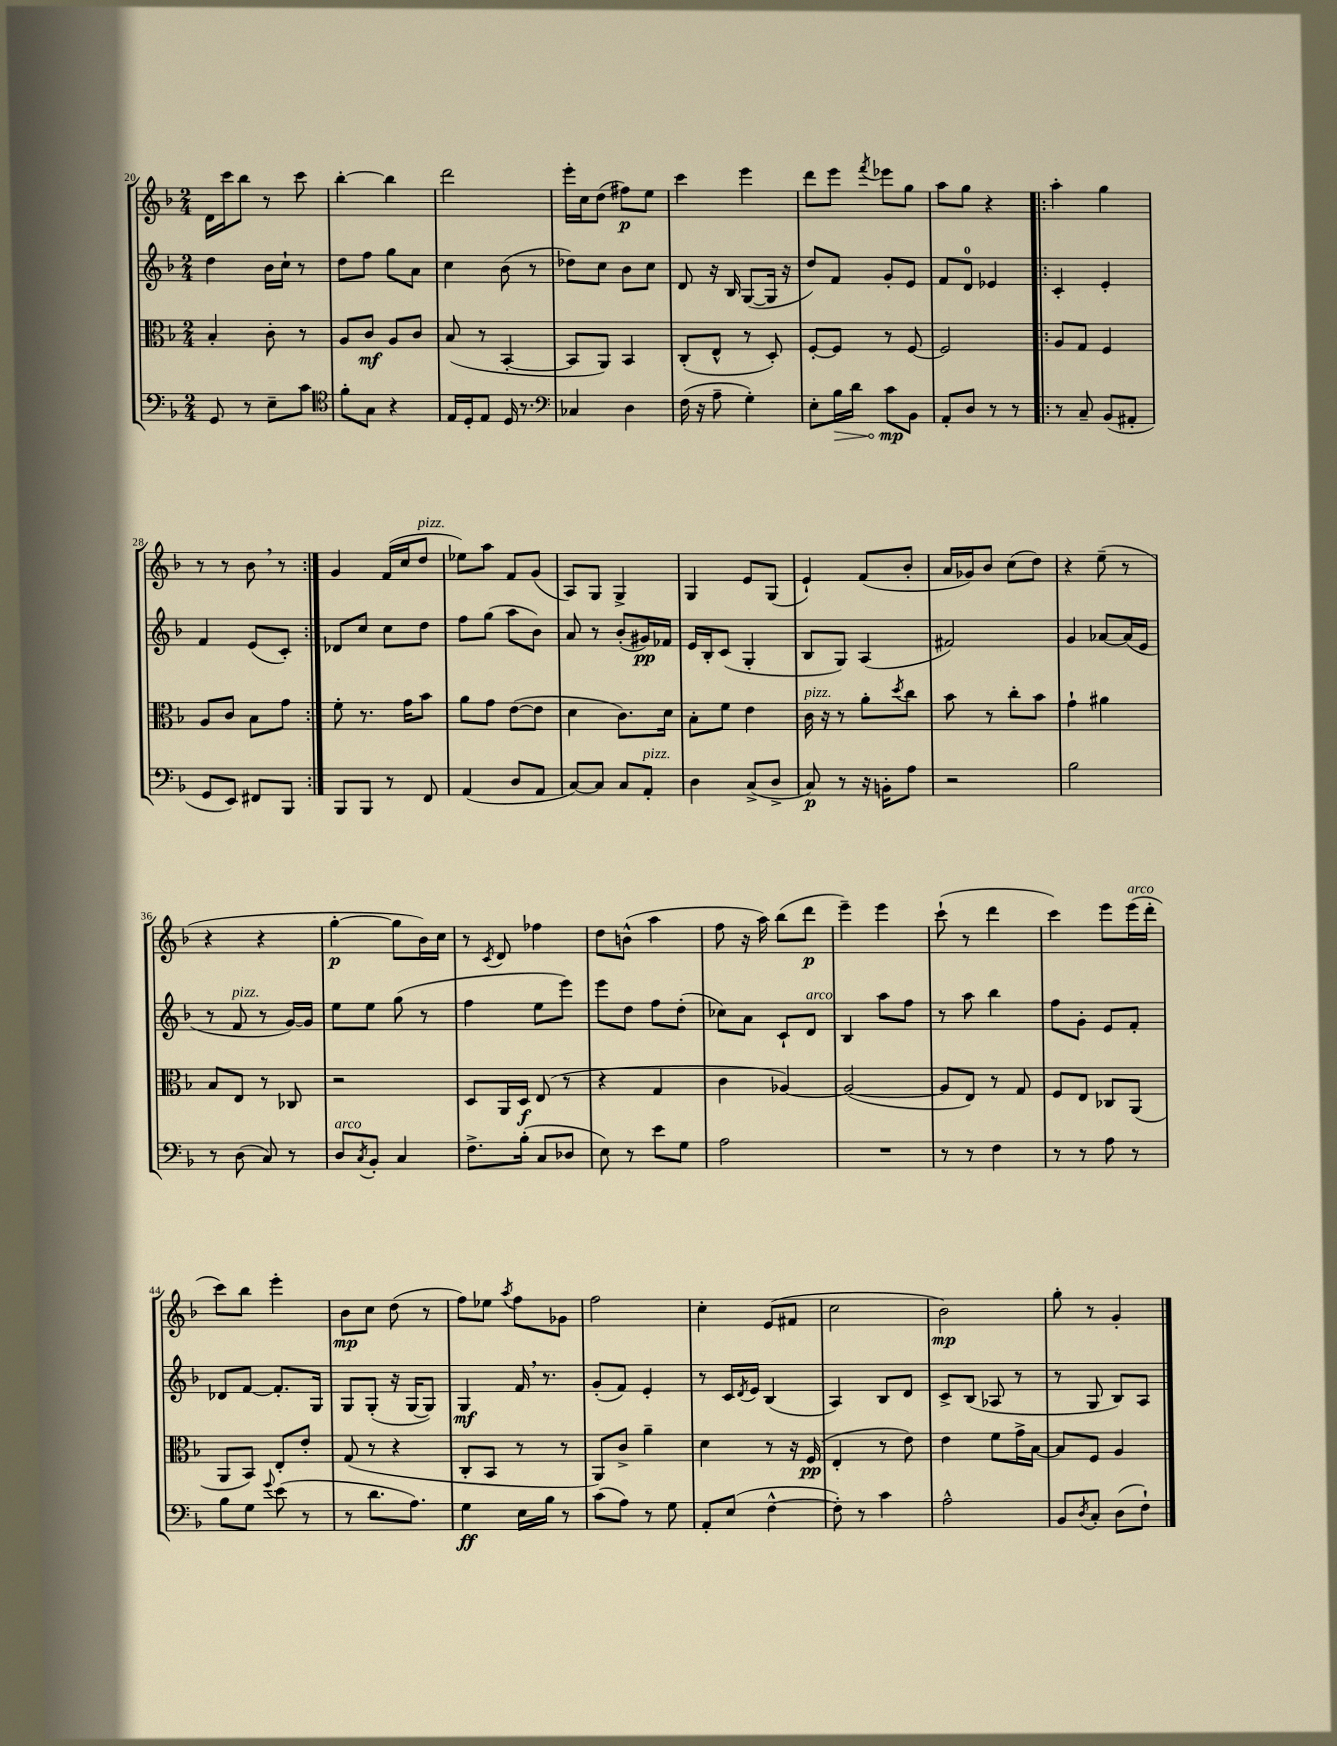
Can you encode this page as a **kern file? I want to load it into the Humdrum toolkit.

**kern	**dynam	**kern	**dynam	**kern	**dynam	**kern	**dynam
*part4	*part4	*part3	*part3	*part2	*part2	*part1	*part1
*staff4	*staff4	*staff3	*staff3	*staff2	*staff2	*staff1	*staff1
*clefF4	*	*clefC3	*	*clefG2	*	*clefG2	*
*k[b-]	*	*k[b-]	*	*k[b-]	*	*k[b-]	*
*M2/4	*	*M2/4	*	*M2/4	*	*M2/4	*
=20	=20	=20	=20	=20	=20	=20	=20
8GG/	.	4B-'/	.	4dd\	.	16d\LL	.
.	.	.	.	.	.	16ccc\J	.
8r	.	.	.	.	.	8bb-\J	.
8E~\L	.	8c'\	.	16b-\LL	.	8r	.
.	.	.	.	16cc`\JJ	.	.	.
8c\J	.	8r	.	8r	.	8ccc\	.
=21	=21	=21	=21	=21	=21	=21	=21
*clefC4	*	*	*	*	*	*	*
8f'\L	.	8A/L	.	8dd\L	.	[4bb-'\	.
8G\J	.	8c/J	mf	8ff\J	.	.	.
4r	.	8A/L	.	8gg\L	.	4bb-\]	.
.	.	8c/J	.	8a\J	.	.	.
=22	=22	=22	=22	=22	=22	=22	=22
16E/LL	.	(8B-/	.	4cc\	.	2ddd\	.
16D'/J	.	.	.	.	.	.	.
8E/J	.	8r	.	.	.	.	.
16D/	.	[4BB-'/	.	(8b-\	.	.	.
8.r	.	.	.	.	.	.	.
.	.	.	.	8r	.	.	.
=23	=23	=23	=23	=23	=23	=23	=23
*clefF4	*	*	*	*	*	*	*
4C-X/	.	8BB-/L]	.	8dd-X\L)	.	16eee'\LL	.
.	.	.	.	.	.	16cc\J	.
.	.	8AA/J)	.	8cc\J	.	(8dd\J	.
4D\	.	4BB-/	.	8b-\L	.	8ff#X\L)	p
.	.	.	.	8cc\J	.	8ee\J	.
=24	=24	=24	=24	=24	=24	=24	=24
(16F\	.	(8C'/L	.	8d/	.	4ccc\	.
16r	.	.	.	.	.	.	.
8A~\	.	8E^^/J	.	16r	.	.	.
.	.	.	.	16B-/	.	.	.
4G'\)	.	8r	.	([8G/L	.	4eee\	.
.	.	8D'/)	.	16G/Jk]	.	.	.
.	.	.	.	16r	.	.	.
=25	=25	=25	=25	=25	=25	=25	=25
8E'\L	.	[8F'/L	.	8dd/L)	.	8ddd\L	.
!	!LO:HP:b	!	!	!	!	!	!
16B-\L	>	8F/J]	.	8f/J	.	8eee\J	.
16d\JJ	.	.	.	.	.	.	.
.	.	.	.	.	.	8qfff/	.
8c\L	mp	8r	.	8g'/L	.	8eee-X\L	.
8BB-\J	]	[8F/	.	8e/J	.	8gg\J	.
=26	=26	=26	=26	=26	=26	=26	=26
8AA'/L	.	2F/]	.	8f/L	.	8aa\L	.
8D/J	.	.	.	8d/J	.	8gg\J	.
8r	.	.	.	4e-X/	.	4r	.
8r	.	.	.	.	.	.	.
=27!|:	=27!|:	=27!|:	=27!|:	=27!|:	=27!|:	=27!|:	=27!|:
8r	.	8A/L	.	4c'/	.	4aa'\	.
8C~/	.	8G/J	.	.	.	.	.
(8BB-/L	.	4F/	.	4e'/	.	4gg\	.
8AA#X'/J	.	.	.	.	.	.	.
!!LO:LB:g=z
=28	=28	=28	=28	=28	=28	=28	=28
8GG/L	.	8A/L	.	4f/	.	8r	.
8EE/J)	.	8c/J	.	.	.	8r	.
8FF#X/L	.	8B-\L	.	(8e/L	.	8b-,\	.
8BBB-/J	.	8g\J	.	8c'/J)	.	8r	.
=29:|!	=29:|!	=29:|!	=29:|!	=29:|!	=29:|!	=29:|!	=29:|!
8BBB-/L	.	8f'\	.	8d-X/L	.	4g/	.
8BBB-/J	.	8.r	.	8cc/J	.	.	.
8r	.	.	.	8cc\L	.	(16f/LL	.
.	.	16g\KL	.	.	.	16cc/J	.
!	!	!	!	!	!	!LO:TX:a:i:t=pizz.	!
8FF/	.	8b-\J	.	8dd\J	.	8dd/J	.
=30	=30	=30	=30	=30	=30	=30	=30
(4AA/	.	8a\L	.	8ff\L	.	8ee-X\L)	.
.	.	8g\J	.	(8gg\J	.	8aa\J	.
8D/L	.	([8e\L	.	8aa\L	.	8f/L	.
8AA/J	.	8e\J]	.	8b-\J)	.	(8g/J	.
=31	=31	=31	=31	=31	=31	=31	=31
[8C/L)	.	4d\	.	8a/	.	8A/L)	.
8C/J]	.	.	.	8r	.	8G/J	.
8C/L	.	8.c\L)	.	(8b-'/L	.	4G^/	.
!LO:TX:a:i:t=pizz.	!	!	!	!	!	!	!
8AA'/J	.	.	.	16g#X/L)	pp	.	.
.	.	16d\Jk	.	16f-X/JJ	.	.	.
=32	=32	=32	=32	=32	=32	=32	=32
4D\	.	8B-'\L	.	16e/LL	.	4G/	.
.	.	.	.	16B-'/J	.	.	.
.	.	8f\J	.	(8c/J	.	.	.
(8C^/L	.	4e\	.	4G'/	.	8e/L	.
8D^/J	.	.	.	.	.	(8G/J	.
=33	=33	=33	=33	=33	=33	=33	=33
!	!	!LO:TX:a:i:t=pizz.	!	!	!	!	!
8C/)	p	16c\	.	8B-/L	.	4e`/)	.
.	.	16r	.	.	.	.	.
8r	.	8r	.	8G/J)	.	.	.
16r	.	8a'\L	.	(4A/	.	(8f/L	.
16BBn'\KL	.	.	.	.	.	.	.
.	.	8qdd/	.	.	.	.	.
8A\J	.	8cc\J	.	.	.	8b-'/J	.
=34	=34	=34	=34	=34	=34	=34	=34
2r	.	8b-\	.	2f#X/)	.	16a/LL	.
.	.	.	.	.	.	16g-X/J)	.
.	.	8r	.	.	.	8b-/J	.
.	.	8cc'\L	.	.	.	(8cc\L	.
.	.	8b-\J	.	.	.	8dd\J)	.
=35	=35	=35	=35	=35	=35	=35	=35
2B-\	.	4g`\	.	4g/	.	4r	.
.	.	4a#X\	.	[8a-X/L	.	(8ee~\	.
.	.	.	.	(16a-/L]	.	8r	.
.	.	.	.	16e/JJ	.	.	.
!!LO:LB:g=z
=36	=36	=36	=36	=36	=36	=36	=36
8r	.	8B-/L	.	8r	.	4r	.
!	!	!	!	!LO:TX:a:i:t=pizz.	!	!	!
(8D\	.	8E/J	.	8f/	.	.	.
8C/)	.	8r	.	8r	.	4r	.
8r	.	8C-X/	.	[16g/LL)	.	.	.
.	.	.	.	16g/JJ]	.	.	.
=37	=37	=37	=37	=37	=37	=37	=37
!LO:TX:a:i:t=arco	!	!	!	!	!	!	!
8D/L	.	2r	.	8ee\L	.	[4gg'\	p
8qC/	.	.	.	.	.	.	.
8BB-'/J	.	.	.	8ee\J	.	.	.
4C/	.	.	.	(8gg\	.	8gg\L]	.
.	.	.	.	8r	.	16b-\L)	.
.	.	.	.	.	.	16cc\JJ	.
=38	=38	=38	=38	=38	=38	=38	=38
8.F^\L	.	8D/L	.	4ff\	.	8r	.
.	.	.	.	.	.	8qc/	.
.	.	16AA/L	.	.	.	8d/	.
(16B-'\Jk	.	16D/JJ	f	.	.	.	.
8C/L	.	(8E/	.	8ee\L	.	4ff-X\	.
8D-X/J	.	8r	.	8eee\J)	.	.	.
=39	=39	=39	=39	=39	=39	=39	=39
8E\)	.	4r	.	8eee\L	.	8dd\L	.
8r	.	.	.	8dd\J	.	(8bn^^\J	.
8e\L	.	4G/	.	8ff\L	.	4aa\	.
8G\J	.	.	.	(8dd'\J	.	.	.
=40	=40	=40	=40	=40	=40	=40	=40
2A\	.	4c\	.	8cc-X\L)	.	8ff\	.
.	.	.	.	8a\J	.	16r	.
.	.	.	.	.	.	16aa\)	.
.	.	[4A-X/)	.	8c`/L	.	(8bb-\L	.
!	!	!	!	!LO:TX:a:i:t=arco	!	!	!
.	.	.	.	8d/J	.	8ddd\J	p
=41	=41	=41	=41	=41	=41	=41	=41
2r	.	(2A-/_	.	4B-/	.	4eee~\)	.
.	.	.	.	8aa\L	.	4eee\	.
.	.	.	.	8ff\J	.	.	.
=42	=42	=42	=42	=42	=42	=42	=42
8r	.	8A-/L]	.	8r	.	(8ccc`\	.
8r	.	8E/J)	.	8aa\	.	8r	.
4F\	.	8r	.	4bb-\	.	4ddd\	.
.	.	8G/	.	.	.	.	.
=43	=43	=43	=43	=43	=43	=43	=43
8r	.	8F/L	.	8ff\L	.	4ccc\)	.
8r	.	8E/J	.	8g'\J	.	.	.
8A\	.	8C-X/L	.	8e/L	.	8eee\L	.
!	!	!	!	!	!	!LO:TX:a:i:t=arco	!
8r	.	(8AA/J	.	8f'/J	.	(16eee\L	.
.	.	.	.	.	.	16ddd'\JJ	.
!!LO:LB:g=z
=44	=44	=44	=44	=44	=44	=44	=44
8B-\L	.	8AA/L	.	8d-X/L	.	8ccc\L)	.
8G\J	.	8BB-/J)	.	[8f/J	.	8bb-\J	.
8qqg/	.	.	.	.	.	.	.
(8e\	.	8E'/L	.	8.f'/L]	.	4eee'\	.
8r	.	8e'/J	.	.	.	.	.
.	.	.	.	16G/Jk	.	.	.
=45	=45	=45	=45	=45	=45	=45	=45
8r	.	(8G/	.	8G/L	.	8b-\L	mp
8.d\L	.	8r	.	(8G'/J	.	8cc\J	.
.	.	4r	.	16r	.	(8dd\	.
8.A\J)	.	.	.	[16G/KL	.	.	.
.	.	.	.	8G/J])	.	8r	.
=46	=46	=46	=46	=46	=46	=46	=46
4G\	ff	8C'/L	.	4G/	mf	8ff\L)	.
.	.	8BB-/J	.	.	.	8ee-X\J	.
.	.	.	.	.	.	8qaa/	.
16E\LL	.	8r	.	16f,/	.	8ff\L	.
16B-\JJ	.	.	.	8.r	.	.	.
8r	.	8r	.	.	.	8g-X\J	.
=47	=47	=47	=47	=47	=47	=47	=47
(8c\L	.	8AA/L)	.	(8g'/L	.	2ff\	.
8A\J)	.	8c^/J	.	8f/J)	.	.	.
8r	.	4a~\	.	4e'/	.	.	.
8G\	.	.	.	.	.	.	.
=48	=48	=48	=48	=48	=48	=48	=48
8AA'/L	.	4d\	.	8r	.	4cc'\	.
(8E/J	.	.	.	16c/LL	.	.	.
.	.	.	.	8qd/	.	.	.
.	.	.	.	16e/JJ	.	.	.
[4F^^\	.	8r	.	(4B-/	.	(8e/L	.
.	.	16r	.	.	.	8f#X/J	.
.	.	(16F/	pp	.	.	.	.
=49	=49	=49	=49	=49	=49	=49	=49
8F'\])	.	4E'/	.	4A/)	.	2cc\	.
8r	.	.	.	.	.	.	.
4c\	.	8r	.	8B-/L	.	.	.
.	.	8e\)	.	8d/J	.	.	.
=50	=50	=50	=50	=50	=50	=50	=50
2A^^\	.	4e\	.	8c^/L	.	2b-\)	mp
.	.	.	.	(8B-/J	.	.	.
.	.	8f\L	.	8A-X/	.	.	.
.	.	16g^\L	.	8r	.	.	.
.	.	[16B-\JJ	.	.	.	.	.
=51	=51	=51	=51	=51	=51	=51	=51
8BB-/L	.	8B-/L]	.	8r	.	8gg'\	.
8qD/	.	.	.	.	.	.	.
8C'/J	.	8F/J	.	8G/	.	8r	.
(8D\L	.	4A/	.	8B-/L)	.	4g'/	.
8F`\J)	.	.	.	8A/J	.	.	.
==	==	==	==	==	==	==	==
*-	*-	*-	*-	*-	*-	*-	*-
